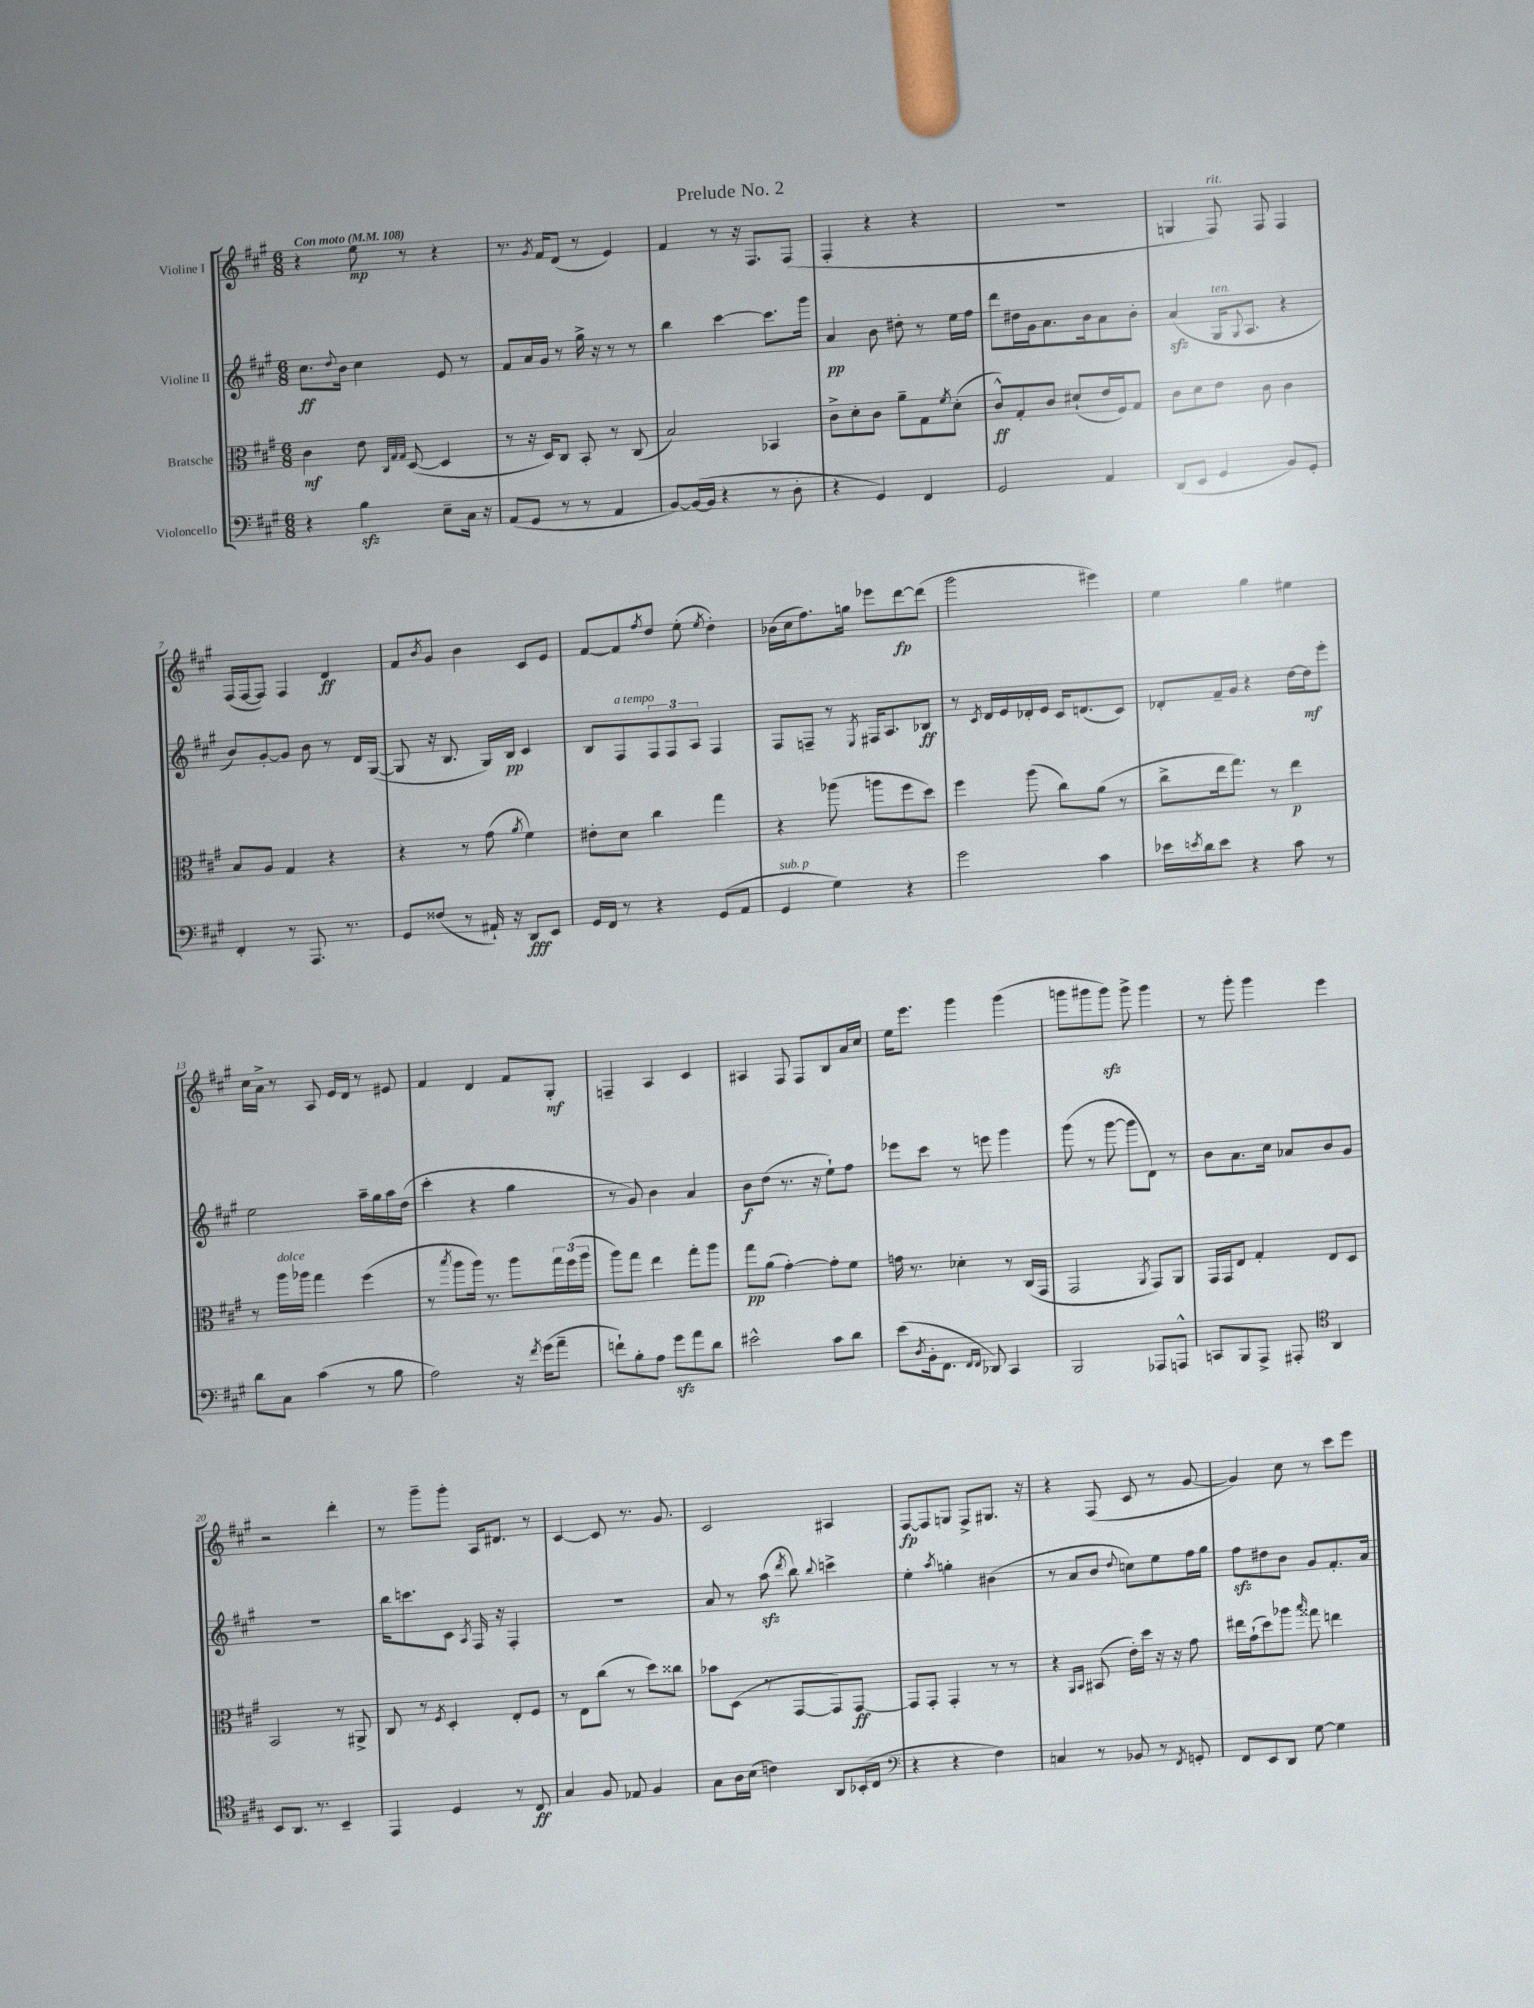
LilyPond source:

\header { title = "Prelude No. 2" }
<<
\new StaffGroup <<
\new Staff = "s0" \with { instrumentName = "Violine I" } {
    \clef treble \key a \major \numericTimeSignature \time 6/8 \tempo "Con moto" 4 = 108
    r4 e''8\mp r8 r4 |
    r8. \acciaccatura { gis'8 } fis'16 d'8( r8 e'4) |
    fis'4 r8 r16 fis8. fis8( |
    fis4-. r4 r4 |
    r2. |
    g4 fis8^\markup { \italic "rit." }) fis8 fis4 |
    fis16( fis16~ fis8) fis4 d'4\ff |
    fis'8 \acciaccatura { b'8 } gis'8 b'4 cis'8 e'8 |
    fis'8~ fis'8 \acciaccatura { fis''8 } d''8 e''8-.( \acciaccatura { e''8 } d''4-.) |
    bes'16( cis''16 fis''8.) g''16 ees'''8 d'''8~\fp d'''8( |
    gis'''2 eis'''4) |
    e''4 gis''4 eis''4 |
    cis''16 a'16-> r8 a8 e'16 d'16 r8 eis'8 |
    fis'4 d'4 fis'8 gis8-.\mf |
    f4-- a4 cis'4 |
    ais4 fis8 fis8 b8 a'16 cis''16 |
    e''16 e'''8. gis'''4 gis'''4( |
    g'''8 gis'''8 gis'''8\sfz) gis'''8-> gis'''4 |
    r8 gis'''8-. gis'''4 e'''4 |
    r2 d'''4-. |
    r8 gis'''8-- gis'''8-. a16 dis'8. r8 |
    cis'4~ cis'8 r8. gis'8. |
    cis'2 ais4 |
    fis8~\fp fis8 g8 fis8-> gis8. r16 |
    r4 fis8( cis'8 r8 gis'8~ |
    gis'4) cis''8 r8 cis'''8 e'''8 \bar "|." |
}
\new Staff = "s1" \with { instrumentName = "Violine II" } {
    \clef treble \key a \major \numericTimeSignature \time 6/8
    cis''8.\ff \appoggiatura { d''8 } b'16 cis''4 e'8 r8 |
    fis'8 a'16 gis'16 r8 gis''16-> r16 r8 r8 |
    b''4 cis'''4~ cis'''8. gis'''16 |
    a'4\pp b'8 dis''8-. r8 e''16 fis''16 |
    d'''8 dis''16 gis'16 a'8. b'16 a'8 b'8-. |
    a'4\sfz( gis16^\markup { \italic "ten." } \appoggiatura { gis8 } a8. r4 |
    b'8) gis'8~-. gis'8 b'8 r8 d'16 gis16~( |
    gis8 r16 b8. gis16) b16\pp cis'4 |
    b8 fis8^\markup { \italic "a tempo" } \tuplet 3/2 { fis8 fis8 a8 } fis4 |
    fis8 f8-- r8 \acciaccatura { e8 } fis16 a8. bes8\ff |
    r8 \acciaccatura { cis'8 } d'16 e'16 des'16-. e'16 cis'16 d'8.( cis'8) |
    des'8-. fis'16-- gis'16 r4 d''16~ d''16\mf e'''8-. |
    e''2 a''16-- gis''16 a''16 d''16( |
    cis'''4-. r4 gis''4 |
    r8 gis'8) b'4 a'4 |
    b'8\f d''8( r8. r16 e''8-!) fis''8 |
    ees'''8 cis'''8 r8 e'''8 gis'''4 |
    gis'''8( r8 gis'''8~ gis'''8 d'8) r8 |
    b'8 a'8. cis''16 aes'8 b'8 gis'8 |
    R2. |
    b''16 c'''8. cis'8 \acciaccatura { a8 } fis16 r16 fis4-. |
    R2. |
    a'8 r8 a''8\sfz( \acciaccatura { d'''8 } b''8) \appoggiatura { b''8 } c'''4-> |
    e''4-. \acciaccatura { a''8 } g''4-. bis'4( |
    r8 a'8 b'8 \appoggiatura { d''8 } c''8) e''8 fis''16 gis''16 |
    fis''8\sfz dis''8 b'8 gis'8 fis'8.-. a'16 \bar "|." |
}
\new Staff = "s2" \with { instrumentName = "Bratsche" } {
    \clef alto \key a \major \numericTimeSignature \time 6/8
    cis'4\mf e'8 \grace { cis32 gis32 gis32 } d8~( d4 |
    r8 r16 d16) cis8 b,8-. r8 cis8( |
    b2) bes,4 |
    cis'8-> d'8-. cis'8 a'8-- gis8 \acciaccatura { fis'8 } d'8-.( |
    cis'8-^\ff) gis8-. cis'8 dis'8-!( e'16 fis16) gis8 |
    cis'8 d'8 e'8 cis'8 cis'4 |
    b8 a8 gis4 r4 |
    r4 r8 gis'8( \acciaccatura { a'8 } fis'4) |
    eis'8-. d'8 cis''4 gis''4 |
    r4 aes''8( a''8 fis''8 d''8) |
    fis''4 a''8( cis''8) a'8( r8 |
    cis''8-> e''16 gis''8.) r8 e''4\p |
    r8 a''16^\markup { \italic "dolce" } aes''16 gis''4 fis''4( |
    r8 \acciaccatura { b''8 } a''8 a''16) r8. a''8 \tuplet 3/2 { gis''16 fis''16( a''16 } |
    a''8) gis''8 e''4 gis''8-. a''8 |
    gis''8\pp a'8( gis'4~-.) gis'8-. fis'8 |
    g'16 r8. des'4-. r8 cis16( gis,16 |
    gis,2 \acciaccatura { a,8 } gis,8) a,8 |
    gis,16 gis,16 e8 gis4-. e8 d8 |
    b,2 r8 ais,8-> |
    cis8 r8 \acciaccatura { fis8 } d4-. e8-. fis8 |
    r8 e8 cis''8( r8 d''8) cisis''8 |
    bes'8 d8( r8 gis,8~ gis,8) gis,8~\ff |
    gis,8 gis,8-. gis,4-. r8 r8 |
    r4 \grace { a,16 b,16 } bis,8( e'16-.) d''16 r16 r16 gis'8 |
    eis''16 gis'16-!( d''8) aes''8 \grace { b''16 } gisis''8 e''4 \bar "|." |
}
\new Staff = "s3" \with { instrumentName = "Violoncello" } {
    \clef bass \key a \major \numericTimeSignature \time 6/8
    r4 b4\sfz e8-- cis16 r16 |
    a,8( gis,8 r8 r8 a,4 |
    b,8~) b,16~( b,16 r4 r8 d8-. |
    r4 gis,4) fis,4 |
    gis,2 a,4 |
    d,8( e,8 gis,4 b,8) gis,8-. |
    fis,4-. r8 a,,8. r8. |
    gis,8 fisis8( r8 ais,16-!) r16 d,8\fff e,8 |
    gis,16 fis,16 r8 r4 gis,8( a,8 |
    gis,4^\markup { \italic "sub. p" } gis4) r4 |
    gis'2 cis'4 |
    ees'16 \acciaccatura { e'8 } d'16 e'8 r4 cis'8 r8 |
    d'8 cis8 cis'4( r8 b8 |
    a2) r16 \acciaccatura { fis'8 } gis'16( a'8-- |
    f'8-!) b8-. a8 gis'8\sfz a'8 d'8 |
    eis'2-^ cis'8 d'8 |
    e'8( \acciaccatura { d8 } b,16-. fis,8. \grace { fis,16 fis,16 } des,8) cis,4 |
    b,,2 aes,,8 a,,8-^ |
    c,8 b,,8 a,,8-> ais,,8-. \clef tenor a,4 |
    b,8 a,8. r8. b,4-- |
    e,4 d4 r8 cis8\ff |
    gis4 fis8 ees8 fis4 |
    gis8 a16 b16( c'4) a,8 bes,16-.( cis16 |
    \clef bass r4 r4 fis4) |
    c4 r8 bes,8 r8 \acciaccatura { fis,8 } g,8-. |
    fis,8 e,8 d,8 gis8~ gis4 \bar "|." |
}
>>
>>
